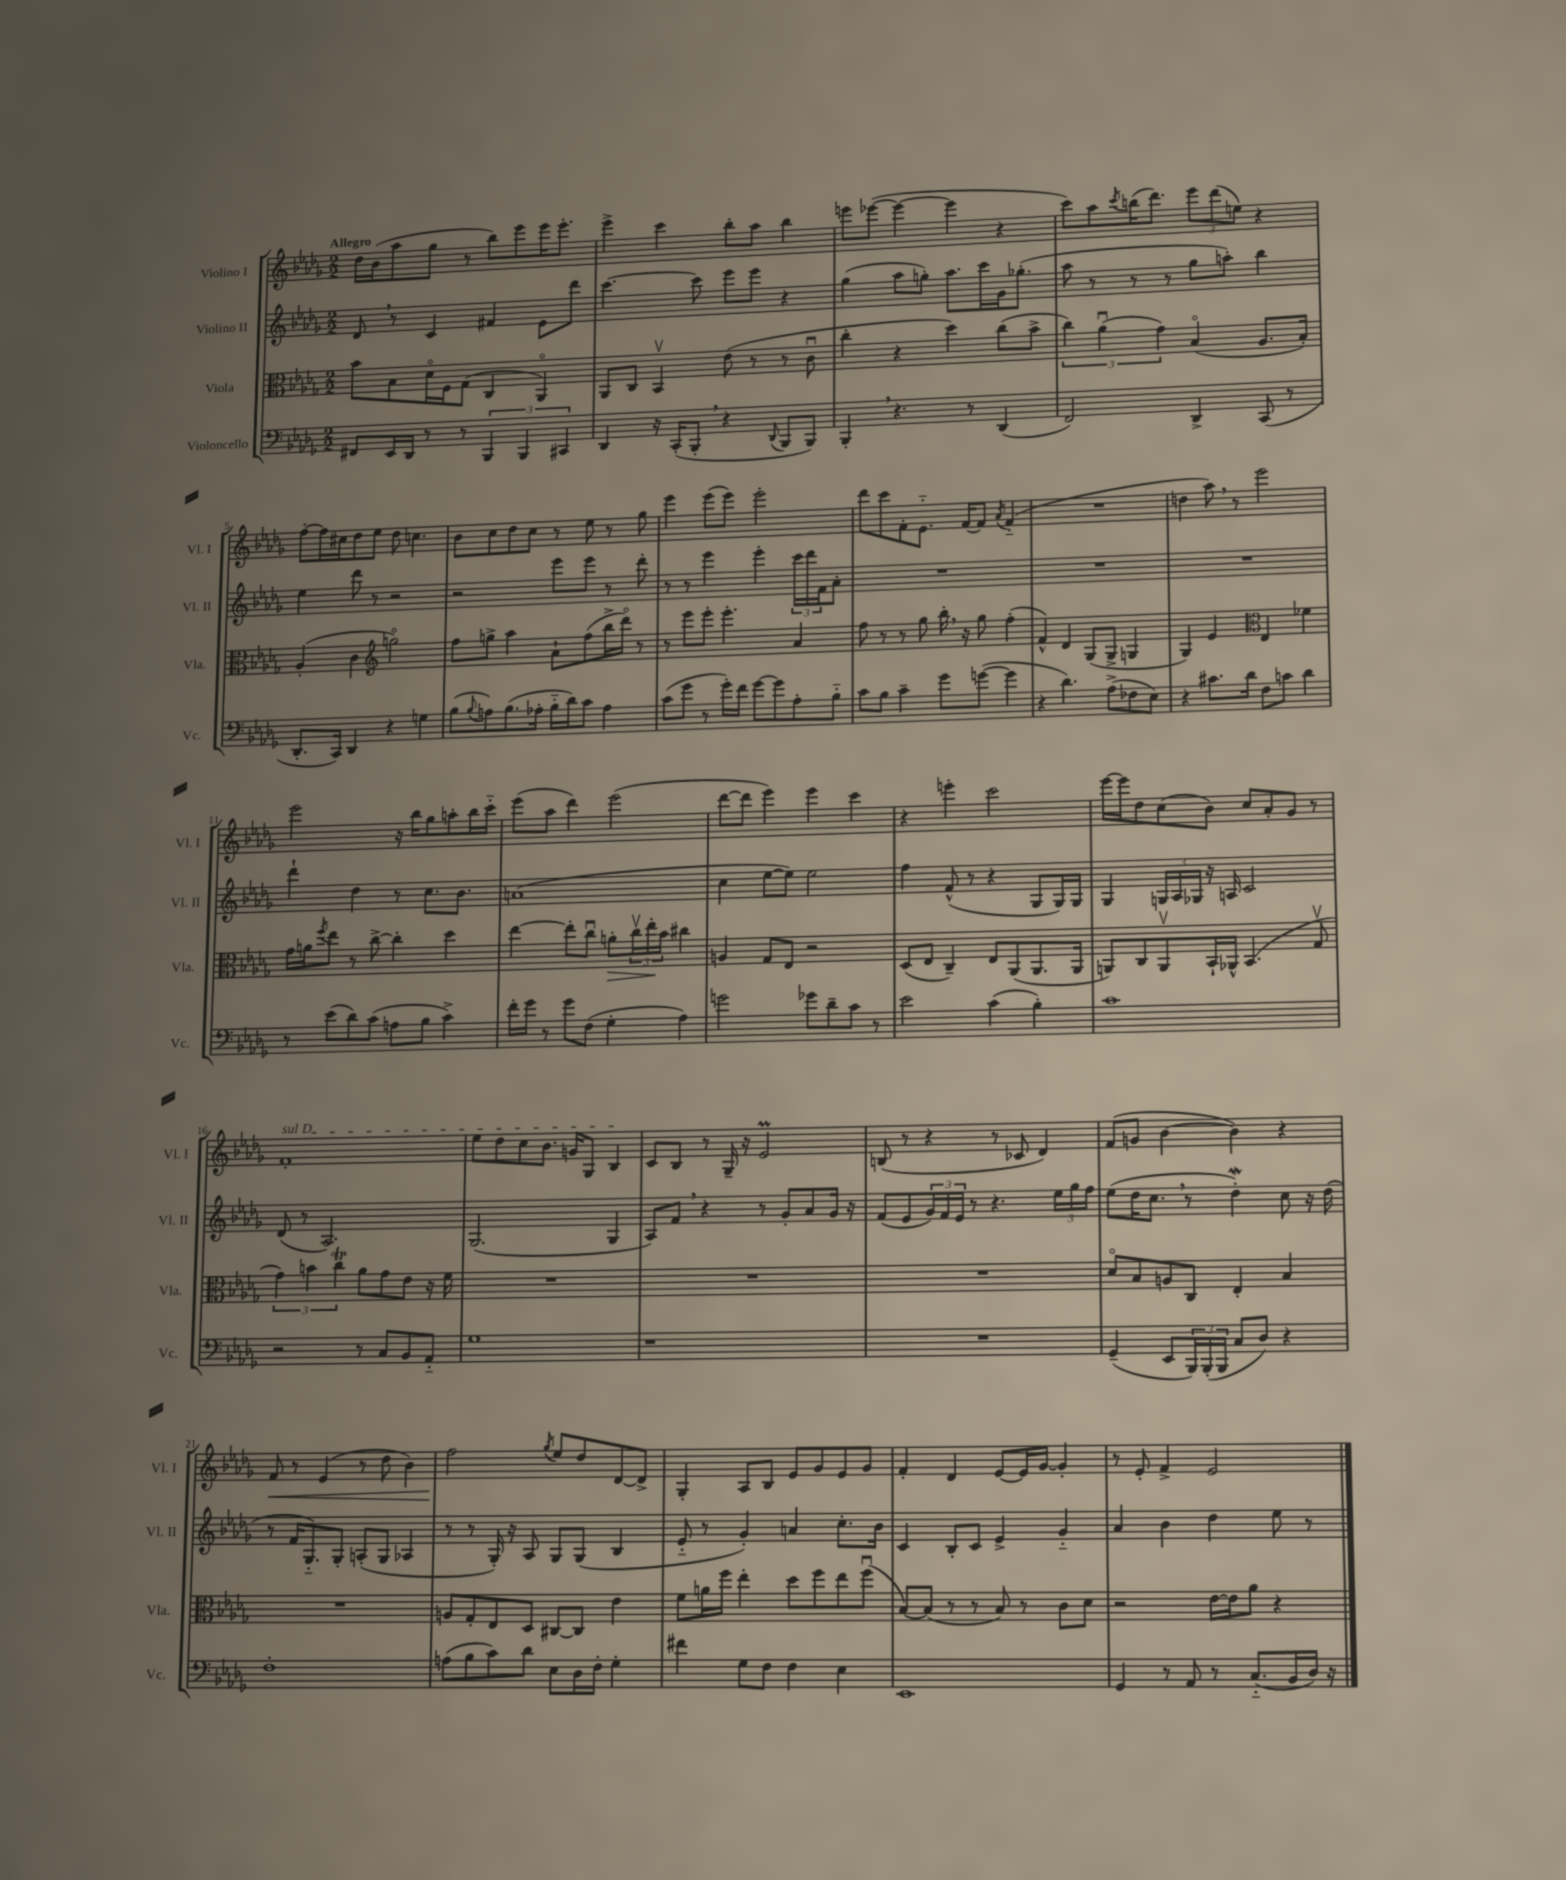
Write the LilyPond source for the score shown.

<<
\new StaffGroup <<
\new Staff = "s0" \with { instrumentName = "Violino I" shortInstrumentName = "Vl. I" } {
    \clef treble \key des \major \numericTimeSignature \time 2/2 \tempo "Allegro"
    des''16 bes'16( aes''8 ges''8 r8 bes''8) ees'''8 ees'''16 ees'''8.-. |
    ees'''4-> c'''4 bes''8-. aes''8 bes''4 |
    e'''8 ees'''8~( ees'''4~ ees'''4 r4 |
    c'''8) aes''8 \acciaccatura { c'''8 } b''16( des'''8.) \tuplet 3/2 { ees'''8 des'''8( e''8) } r4 |
    f''8~-. f''16 cis''16 des''8 ees''8 des''8 c''4. |
    bes'8 c''8 des''8 c''8 r8 ees''8 r8 ges''8 |
    ees'''4 ees'''8( ees'''8) ees'''2-. |
    des'''8 c'''8 f'8-. ees'8.-_ f'16~ f'8 \acciaccatura { aes'8 } f'4-_( |
    R1 |
    d''4 aes''8) \breathe r8 ees'''2 |
    ees'''2 r16 bes''16 ges''8 a''8-. bes''16 c'''16-_ |
    ees'''8( aes''8 des'''4) ees'''2( |
    des'''8~ des'''8 ees'''4) ees'''4 c'''4 |
    r4 e'''4-. c'''2 |
    ees'''16~ ees'''16 des''8 c''8( bes'8) c''8 aes'8-. ges'8 r8 |
    \once \override TextSpanner.bound-details.left.text = \markup { \italic "sul D" } f'1-.\startTextSpan |
    ees''8 des''8 c''8 bes'8. g'16 ges8 bes4\stopTextSpan |
    c'8 bes8 r8 ges16-- r16 ees'2\prall |
    b8( r8 r4 r8 ces'8 des'4) |
    f'8( g'8 bes'4~ bes'4) r4 |
    f'8\< r8 ees'4( r8 des''8 bes'4) |
    f''2\! \acciaccatura { ges''8 } ees''8 des''8 des'8~ des'8-> |
    ges4-. aes8 bes8 ees'8 ges'8 ees'8 ges'8 |
    f'4-. des'4 ees'8~ ees'16 ges'16~ ges'4-. |
    r8 ees'8-. f'4-> ees'2 \bar "|." |
}
\new Staff = "s1" \with { instrumentName = "Violino II" shortInstrumentName = "Vl. II" } {
    \clef treble \key des \major \numericTimeSignature \time 2/2
    des'8 \breathe r8 c'4 fis'4 ees'8 des'''8 |
    c'''4.~ c'''8 ees'''8 ees'''8 r4 |
    ges''4( aes''8 g''8-.) aes''8. c'''16 ges'16 ges''8.-.( |
    aes''8 r8 r8 r8 ges''8 a''8-.) bes''4 |
    ees''4 des'''8 r8 r2 |
    r2 ees'''8 ees'''8 r8 des'''8-. |
    r8 r8 ees'''4 ees'''4-. \tuplet 3/2 { c'''16 des'''16 f'16 } aes'8-. |
    R1 |
    R1 |
    R1 |
    des'''4-! des''4 r8 c''8. bes'8. |
    a'1( |
    c''4 ees''8~ ees''8) ees''2 |
    f''4 f'8-^( r8 r4 ges8 ges16) ges16 |
    ges4 \tuplet 3/2 { g16 aes16 ges16 } r16 a16 c'2 |
    des'8( r8 aes2.) |
    ges2.( ges4 |
    aes8) f'8 \breathe r4 r8 ges'8-. aes'8 ges'16 r16 |
    f'8( ees'8 \tuplet 3/2 { ges'16) f'16 ees'16 } r8 r4. \tuplet 3/2 { ees''16 ges''16 f''16 } |
    ees''8( des''16 c''8. \breathe r8 des''4-.\mordent) c''8 r16 des''16( |
    r8 f'16 ges8.-_) ges8-. a8-.( ges8 aes4 |
    r8 r8 ges16-.) r16 aes8 ges8 ges8( bes4 |
    ees'8-_ r8 ges'4-.) a'4 c''8.-. bes'16 |
    c'4 bes8-. c'8 ees'4-> ges'4-_ |
    aes'4 bes'4 des''4 ees''8 r8 \bar "|." |
}
\new Staff = "s2" \with { instrumentName = "Viola" shortInstrumentName = "Vla." } {
    \clef alto \key des \major \numericTimeSignature \time 2/2
    bes'8 bes8 des'16\flageolet f16 ges8( c4 aes,4\flageolet) |
    aes,8 c8 bes,4\upbow ees'8( r8 r8 c'8\downbow |
    c''4-. r4 des''4) c''8( bes'8-> |
    \tuplet 3/2 { c''4) aes'4\downbow( ges'4) } bes4\flageolet( aes8. bes16-.) |
    aes4-.( c'4 \clef treble g''2\flageolet) |
    f''8 g''8-> aes''4 aes'8-! f''8( bes''16-> des'''16\flageolet) r8 |
    r8 ees'''8 ees'''8-. ees'''4.-. aes'4 |
    f''8 r8 r8 ges''8 bes''16-. \breathe r16 ges''8 f''4-.( |
    f'4-^) des'4 ges8( ges8-> g4 |
    ges4) ees'4 \clef alto ees4 fes'4 |
    ges'16 a'16 \acciaccatura { f''8 } ees''8 r8 c''8~-> c''4-. des''4 |
    ees''4~ ees''8-. c''8\downbow a'8-.\> \tuplet 3/2 { c''16\upbow ees''16-.\! bes'16 } cis''4 |
    a4 ges8 ees8 r2 |
    des8( ees8 c4--) ees8 aes,8( aes,8. aes,16 |
    a,8) c8 a,8\upbow bes,16-! aes,16-^ bes,4.( ges8\upbow |
    \tuplet 3/2 { ges'4) b'4 c''4\trill } aes'8 ges'8 ees'8 r16 f'16 |
    R1 |
    R1 |
    R1 |
    des'8\flageolet bes8 a8 c8 ees4-. bes4 |
    R1 |
    a8 ges8-. ees8 des8 cis8~ cis8 ees'4 |
    f'8 a'16 f''16 ees''4-. des''8 f''8 ees''8 f''8\downbow( |
    bes8~) bes8( r8 r8 bes8) r8 c'8 des'8 |
    r2 ees'16~ ees'16 aes'8 r4 \bar "|." |
}
\new Staff = "s3" \with { instrumentName = "Violoncello" shortInstrumentName = "Vc." } {
    \clef bass \key des \major \numericTimeSignature \time 2/2
    fis,8 ees,16 des,16 r8 r8 \tuplet 3/2 { bes,,4 bes,,4 cis,4 } |
    des,4 r16 c,16-.( bes,,8-. \breathe r4 \appoggiatura { des,8 } bes,,8 bes,,8) |
    bes,,4-. \breathe r4. r8 des,4( |
    f,2) des,4-> c,8( r8 |
    des,8.-. c,16) des,4 r4 g4 |
    bes8( \appoggiatura { bes8 } a8) bes8.( aes16-. bes16-_ des'16) c'8 aes4 |
    c'8( ges'8 r8 ges'16-.) f'16 ges'8~ ges'8 aes8-. bes8-_ |
    c'8 bes8 c'4-- ges'8 g'8~( g'4 |
    r4 des'4.) aes8->( fes8 ees8) |
    r4 cis'8. des'16 f8 c'8 des'4 |
    r8 ees'8( des'8) c'8( a8 bes8 c'4->) |
    f'16-. ges'16 r8 ges'8 f8( ges4-. aes4) |
    g'2 ges'8 des'8-- c'8 r8 |
    ees'2 c'4( bes4-.) |
    c'1 |
    r2 r8 c8 bes,8 aes,8-_ |
    ges1 |
    r1 |
    R1 |
    ges,4--( ees,8 \tuplet 3/2 { bes,,16) bes,,16-.( bes,,16 } c8 des8) r4 |
    f1-. |
    a8( bes8 c'8) des'8 ees8 des16 f16-. ges4-. |
    fis'4 ges8 f8 f4 ees4 |
    ees,1 |
    ges,4 r8 aes,8 r8 c8.-_( bes,16 des16) r16 \bar "|." |
}
>>
>>
